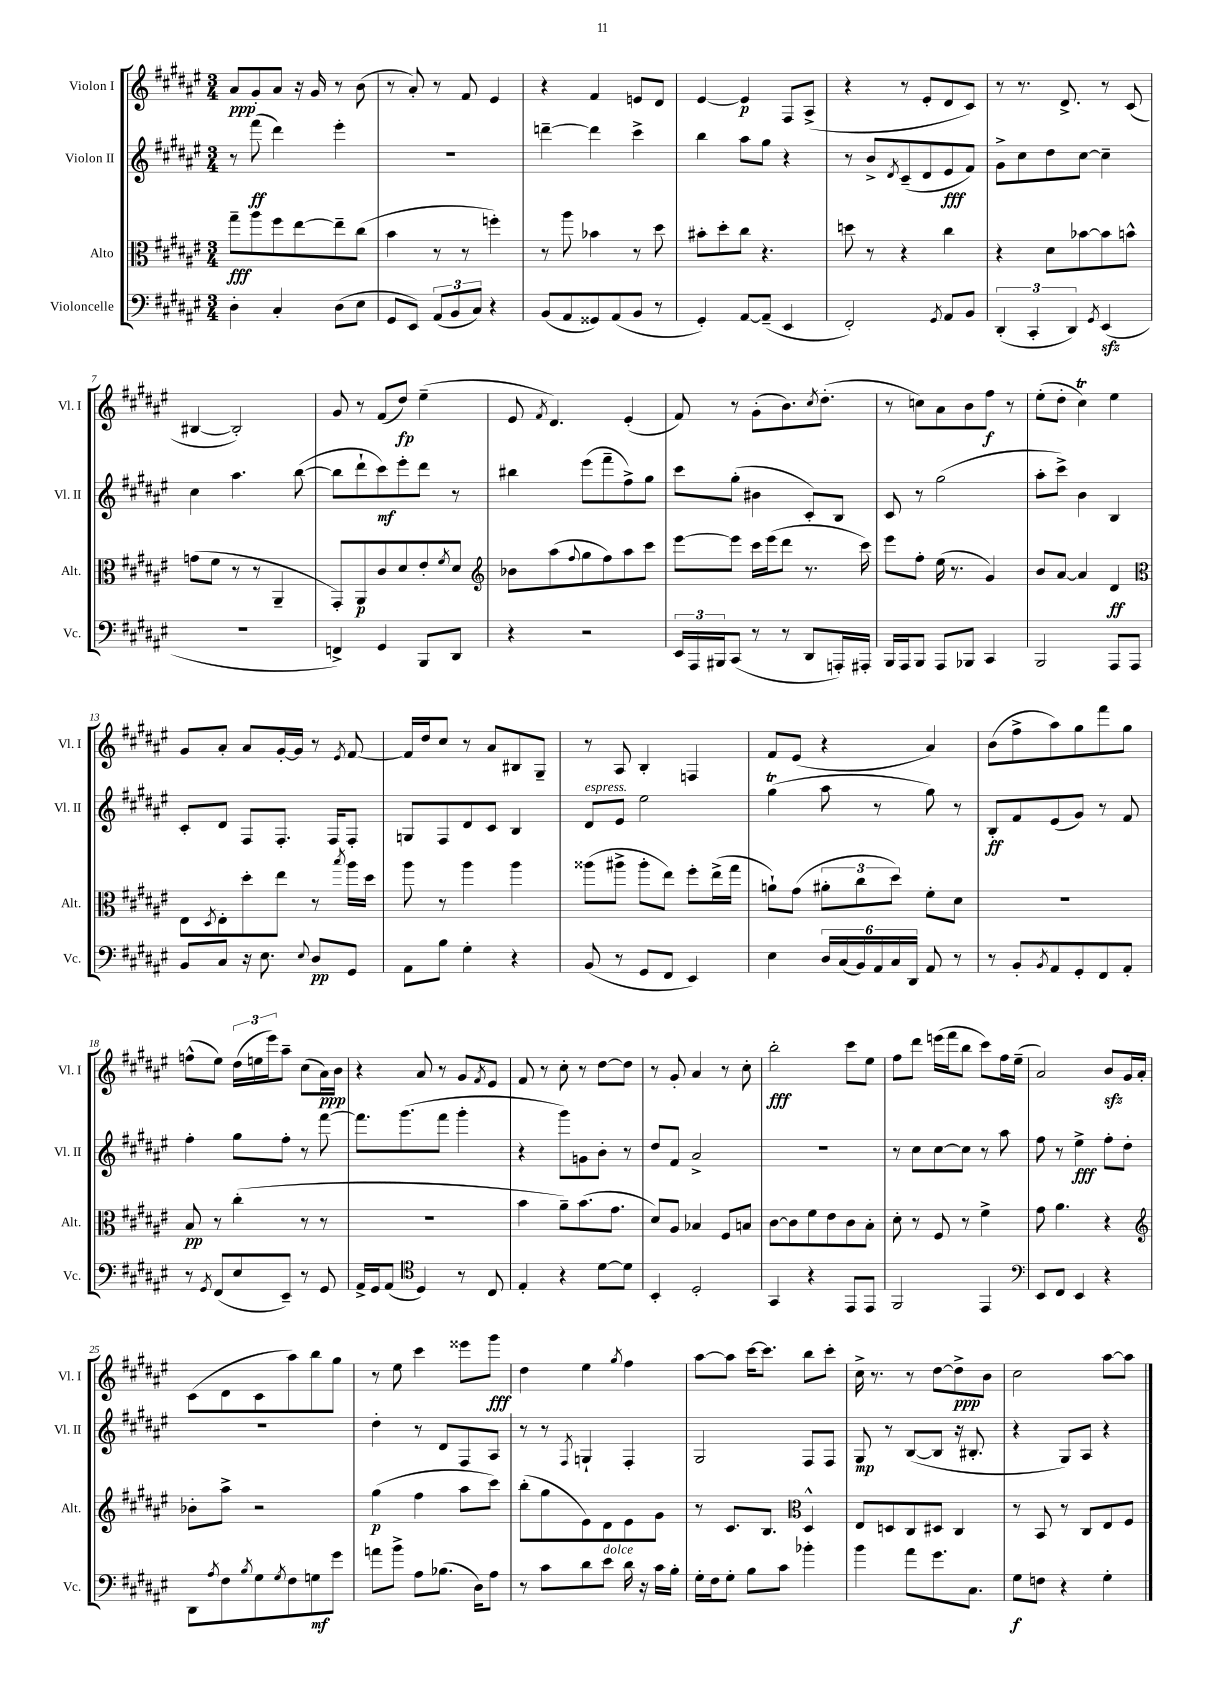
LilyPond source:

<<
\new StaffGroup <<
\new Staff = "s0" \with { instrumentName = "Violon I" shortInstrumentName = "Vl. I" } {
    \clef treble \key fis \major \numericTimeSignature \time 3/4
    ais'8\ppp gis'8-. ais'8 r16 gis'16 r8 b'8( |
    r8 ais'8-.) r8 fis'8 eis'4 |
    r4 fis'4 e'8 dis'8 |
    eis'4~ eis'4\p fis8 ais8->( |
    r4 r8 eis'8-. dis'8 cis'8) |
    r8 r8. dis'8.-> r8 cis'8( |
    bis4~ bis2-.) |
    gis'8 r8 fis'8( dis''8\fp) eis''4--( |
    eis'8 \acciaccatura { fis'8 } dis'4.) eis'4-.( |
    fis'8) r8 gis'8-.( b'8.) \acciaccatura { cis''8 } dis''8.-.( |
    r8 c''8) ais'8 b'8 fis''8\f r8 |
    eis''8-.( dis''8-. cis''4\trill) eis''4 |
    gis'8 ais'8-. ais'8 gis'16~-. gis'16 r8 \acciaccatura { eis'8 } fis'8~ |
    fis'16 dis''16 cis''8 r8 ais'8 bis8 gis8-- |
    r8 ais8 b4-. f4 |
    fis'8 eis'8( r4 ais'4) |
    b'8( fis''8-> ais''8) gis''8 fis'''8 gis''8 |
    f''8-^( eis''8) \tuplet 3/2 { dis''16( e''16 eis'''16) } ais''8-- cis''8( ais'16\ppp) b'16 |
    r4 ais'8 r8 gis'8 \acciaccatura { fis'8 } eis'8 |
    fis'8 r8 cis''8-. r8 dis''8~ dis''8 |
    r8 gis'8-. ais'4 r8 cis''8-. |
    b''2-.\fff cis'''8 eis''8 |
    fis''8 dis'''8 e'''16( fis'''16 b''8 cis'''8) fis''16 eis''16--( |
    ais'2) b'8\sfz gis'16 ais'16-. |
    cis'8( dis'8 cis'8 ais''8) b''8 gis''8 |
    r8 eis''8 cis'''4 eisis'''8 gis'''8\fff |
    dis''4 eis''4 \acciaccatura { gis''8 } fis''4 |
    ais''8~ ais''8 cis'''16~ cis'''8. b''8 cis'''8-. |
    cis''16-> r8. r8 dis''8~ dis''8->\ppp b'8 |
    cis''2 ais''8~ ais''8 \bar "|." |
}
\new Staff = "s1" \with { instrumentName = "Violon II" shortInstrumentName = "Vl. II" } {
    \clef treble \key fis \major \numericTimeSignature \time 3/4
    r8 fis'''8\ff( dis'''4) eis'''4-. |
    R2. |
    d'''4~-- d'''4 cis'''4-> |
    b''4 ais''8 gis''8 r4 |
    r8 b'8-> \acciaccatura { dis'8 } cis'8--( dis'8 eis'8\fff fis'8) |
    gis'8-> cis''8 dis''8 cis''8~ cis''4-- |
    cis''4 ais''4. b''8~( |
    b''8 dis'''8-! cis'''8\mf) eis'''8-. dis'''8 r8 |
    bis''4 eis'''8( fis'''8-- fis''8->) gis''8 |
    cis'''8 gis''8-.( bis'4 cis'8-.) b8 |
    cis'8 r8 gis''2( |
    ais''8-. cis'''8->) b'4 b4 |
    cis'8-. dis'8 fis8 fis8.-. fis16 fis8-. |
    g8 fis8 dis'8 cis'8 b4 |
    dis'8^\markup { \italic "espress." } eis'8 eis''2 |
    gis''4\trill( ais''8 r8 gis''8) r8 |
    b8-.\ff fis'8 eis'8( gis'8) r8 fis'8 |
    fis''4-. gis''8 fis''8-. r8 fis'''8~ |
    fis'''8. gis'''8.( fis'''8 gis'''4-. |
    r4 gis'''8) g'8 b'8-. r8 |
    dis''8 fis'8 ais'2-> |
    R2. |
    r8 cis''8 cis''8~ cis''8 r8 ais''8 |
    fis''8 r8 eis''4->\fff fis''8-. dis''8-. |
    R2. |
    dis''4-. r8 dis'8 fis8 ais8 |
    r8 r8 \acciaccatura { fis8 } g4-! fis4-. |
    gis2 fis8 fis8 |
    gis8\mp r8 b8~( b8 r16 bis8.-. |
    r4 gis8) ais8 r4 \bar "|." |
}
\new Staff = "s2" \with { instrumentName = "Alto" shortInstrumentName = "Alt." } {
    \clef alto \key fis \major \numericTimeSignature \time 3/4
    gis''8--\fff ais''8 fis''8 eis''8~ eis''8-- cis''8( |
    b'4 r8 r8 f''4-.) |
    r8 ais''8 bes'4 r8 dis''8 |
    bis'8-. dis''8-. cis''8 r4. |
    d''8 r8 r4 cis''4 |
    r4 dis'8 bes'8~ bes'8 b'8-^ |
    g'8( fis'8 r8 r8 ais,4-- |
    gis,8-.) ais,8\p cis'8 dis'8 eis'8-. \acciaccatura { fis'8 } dis'8 |
    \clef treble bes'8 ais''8( \appoggiatura { fis''8 } gis''8 fis''8) ais''8 cis'''8 |
    eis'''8~ eis'''8 cis'''16 eis'''16( dis'''8 r8. cis'''16) |
    eis'''8 fis''8-. eis''16( r8. gis'4) |
    b'8 ais'8~ ais'4 dis'4\ff |
    \clef alto eis8 \acciaccatura { dis8 } eis8-. dis''8-. eis''8 r8 \acciaccatura { b''8 } ais''16 dis''16 |
    ais''8 r8 ais''4 ais''4 |
    aisis''8( ais''8-> ais''8-. eis''8) fis''8-. eis''16->( gis''16 |
    a'8-!) gis'8( \tuplet 3/2 { ais'8-. cis''8 dis''8) } fis'8-. dis'8 |
    R2. |
    b8\pp r8 cis''4-.( r8 r8 |
    R2. |
    b'4 ais'8--) b'8.( gis'8. |
    dis'8) ais8 bes4 fis8 b8 |
    cis'8~ cis'8 fis'8 eis'8 cis'8 b8-. |
    dis'8-. r8 fis8 r8 fis'4-> |
    gis'8 ais'4. r4 |
    \clef treble bes'8-. ais''8-> r2 |
    gis''4\p( fis''4 ais''8 cis'''8) |
    b''8-.( gis''8 eis'8) dis'8 eis'8 gis'8 |
    r8 cis'8. b8. \clef alto dis4-^ |
    eis8 d8 cis8 dis8 cis4 |
    r8 b,8 r8 cis8 eis8 fis8 \bar "|." |
}
\new Staff = "s3" \with { instrumentName = "Violoncelle" shortInstrumentName = "Vc." } {
    \clef bass \key fis \major \numericTimeSignature \time 3/4
    dis4-. cis4-. dis8( eis8 |
    gis,8 eis,8) \tuplet 3/2 { ais,8( b,8 cis8) } r4 |
    b,8( ais,8 gisis,8) ais,8( b,8 r8 |
    gis,4-.) ais,8~ ais,8--( eis,4 |
    fis,2-.) \acciaccatura { gis,8 } ais,8 b,8 |
    \tuplet 3/2 { dis,4-.( cis,4-. dis,4) } \acciaccatura { gis,8 } eis,4\sfz( |
    R2. |
    f,4->) gis,4 b,,8 dis,8 |
    r4 r2 |
    \tuplet 3/2 { eis,16 ais,,16 bis,,16 } cis,8( r8 r8 dis,8 a,,16-.) ais,,16-. |
    b,,16 ais,,16 b,,8 ais,,8 bes,,8 cis,4 |
    b,,2 ais,,8 ais,,8 |
    b,8 cis8 r16 eis8. \appoggiatura { eis8 } dis8\pp gis,8 |
    ais,8 b8 gis4-. r4 |
    b,8( r8 gis,8 fis,8 eis,4) |
    eis4 \tuplet 6/4 { dis16 cis16( b,16) ais,16 cis16 dis,16 } ais,8 r8 |
    r8 b,8-. \acciaccatura { b,8 } ais,8 gis,8-. fis,8 ais,8-. |
    r8 \acciaccatura { gis,8 } fis,8( eis8 eis,8--) r8 gis,8 |
    ais,16-> gis,16 ais,8( \clef tenor dis4) r8 cis8 |
    eis4-. r4 dis'8~ dis'8 |
    b,4-. dis2-. |
    gis,4 r4 eis,8 eis,8 |
    fis,2 eis,4 |
    \clef bass eis,8 fis,8 eis,4 r4 |
    dis,8 \acciaccatura { ais8 } fis8 \acciaccatura { b8 } gis8 \acciaccatura { gis8 } fis8 g8\mf gis'8 |
    a'8 b'8-> ais8 bes8.( dis16) ais8 |
    r8 cis'8 dis'8 eis'8^\markup { \italic "dolce" } dis'16 r16 cis'16 b16-. |
    gis16-. fis16 gis8-. b8 cis'8 bes'4-. |
    b'4 ais'8 gis'8. cis8. |
    gis8\f f8 r4 gis4-. \bar "|." |
}
>>
>>
